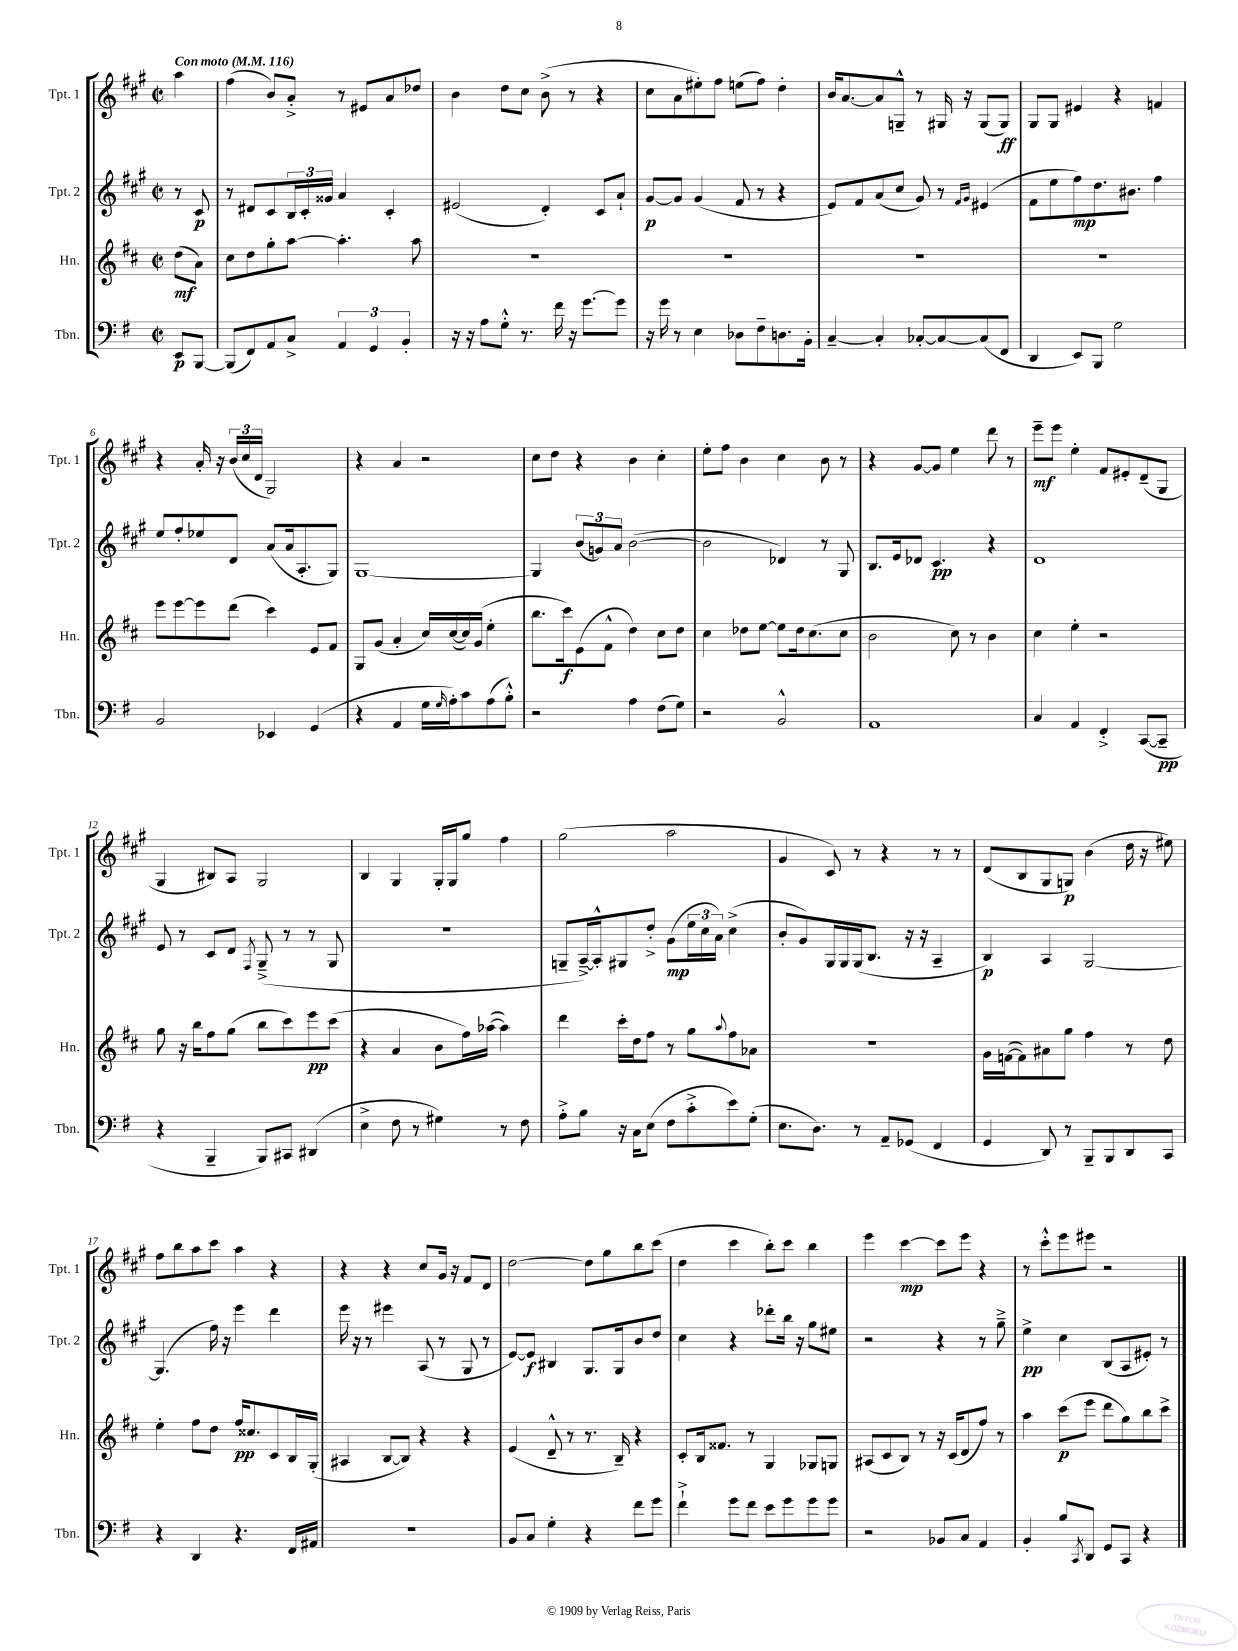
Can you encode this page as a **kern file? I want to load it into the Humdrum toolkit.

**kern	**kern	**kern	**kern
*staff4	*staff3	*staff2	*staff1
*clefF4	*clefG2	*clefG2	*clefG2
*k[f#]	*k[f#c#]	*k[f#c#g#]	*k[f#c#g#]
*M2/2	*M2/2	*M2/2	*M2/2
*met(c|)	*met(c|)	*met(c|)	*met(c|)
*MM116	*MM116	*MM116	*MM116
8EE	(8dd	8r	4aa
[8BBB	8a)	8c#	.
=	=	=	=
(8BBB]	8cc#	8r	(4ff#
8FF#)	8dd	8d#	.
8AA	8gg'	8c#	8b)
8C^	[8aa	24B	8a'^
.	.	24c#'	.
.	.	24g##	.
6AA	4.aa']	4a	8r
.	.	.	8e#
6GG	.	.	.
.	.	4c#'	8a
6BB'	.	.	.
.	8aa	.	8dd-
=	=	=	=
16r	1r	(2e#	4b
16r	.	.	.
8A	.	.	.
8G'^^	.	.	8dd
8.r	.	.	8cc#
.	.	4d')	(8b^
16f#	.	.	.
16r	.	.	8r
[8.g	.	.	.
.	.	8c#	4r
8g]	.	8a`	.
=	=	=	=
16r	1r	[8g#	8cc#
16g	.	.	.
8r	.	8g#]	8a
4E	.	(4g#	8ee#')
.	.	.	8ff#
8D-	.	8f#	(8ee
8F#~	.	8r	8ff#)
8.D	.	4r	4dd'
16BB'	.	.	.
=	=	=	=
[4C~	1r	8e)	16b
.	.	.	[8.a
.	.	8f#	.
4C']	.	(8a	8a]
.	.	8cc#	8G~^^
[8C-'	.	8g#)	8r
8C-_	.	8r	16G#
.	.	.	16r
.	.	16qqf#	.
.	.	16qqg#	.
(8C-]	.	(4e#	(8G#
8FF#	.	.	8G#)
=	=	=	=
4DD	1r	8f#	8G#
.	.	8ee	8G#
8EE)	.	8ff#)	4e#
8BBB	.	8.dd	.
2G	.	.	4r
.	.	8.b#	.
.	.	4ff#	4f
=	=	=	=
2BB	8eee	8ee	4r
.	[8eee	8ff#'	.
.	8eee]	8ee-	16a'
.	.	.	16r
.	(8ddd	8d	(24b
.	.	.	24cc#
.	.	.	24d
4EE-	4ccc#)	(8a	2G#)
.	.	16a	.
.	.	8.A'	.
(4GG	8e	.	.
.	8f#	8G#)	.
=	=	=	=
4r	8G	[1G#	4r
.	(8g	.	.
4AA	4a'	.	4a
16G	16cc#)	.	2r
16qqG	.	.	.
16A')	([16cc#	.	.
8c	16cc#])	.	.
.	(16g	.	.
(8A	4ee'	.	.
8B'^^)	.	.	.
=	=	=	=
2r	8.bb	4G#]	8cc#
.	.	.	8dd
.	16ccc#)	.	.
.	(8e	(12b	4r
.	.	12g)	.
.	8f#^^	.	.
.	.	12a	.
4A	4dd)	([2b	4b
(8F#	8cc#	.	4cc#'
8G)	8dd	.	.
=	=	=	=
2r	4cc#	2b]	8ee'
.	.	.	8ff#
.	8dd-	.	4b
.	[8ee	.	.
2BB^^	8ee]	4d-)	4cc#
.	16dd-	.	.
.	(8.cc#	.	.
.	.	8r	8b
.	8cc#	8G#	8r
=	=	=	=
1AA	2b	8.B	4r
.	.	16e	.
.	.	8d-	[8g#
.	.	4.c#	8g#]
.	8cc#)	.	4ee
.	8r	.	.
.	4b	4r	8ddd
.	.	.	8r
=	=	=	=
4C	4cc#	1d	8eee~
.	.	.	8eee
4AA	4ee'	.	4ee'
4FF#'^	2r	.	8f#
.	.	.	8e#'
([8CC	.	.	(8d~
8CC~]	.	.	8G#
=	=	=	=
4r	8gg	8e	4G#
.	16r	8r	.
.	16bb	.	.
4BBB~	8ff#	8c#	8B#)
.	(8gg	8d	8A
.	.	8qF#	.
8BBB)	8bb	(8G#~^	2G#
8CC#	8ccc#)	8r	.
(4DD#	8eee	8r	.
.	(8ccc#	8G#	.
=	=	=	=
4E^	4r	1r	4B
8F#	4a	.	4G#
8r	.	.	.
4G#)	8b	.	16G#'
.	.	.	16G#
.	16ff#)	.	8gg#
.	([16aa-	.	.
8r	4aa-])	.	4ff#
8F#	.	.	.
=	=	=	=
8A'^	4ddd	8G~	(2gg#
8B	.	[16A~^)	.
.	.	16A'^^]	.
16r	16ccc#'	8G#	.
16C	16dd	.	.
(8E	8ff#	8dd'^	.
8F#	8r	(8g#	2aa
8c'^	8gg	24ee	.
.	.	24cc#	.
.	.	24a)	.
.	8qqaa	.	.
8e)	8ff#	(4cc#^	.
(8G'	8a-	.	.
=	=	=	=
8.E	1r	8b'	4g#
.	.	8g#)	.
8.D)	.	.	.
.	.	16G#	8c#)
.	.	16G#	.
8r	.	(16G#	8r
.	.	8.B	.
8AA~	.	.	4r
(8GG-	.	16r	.
.	.	16r	.
4FF#	.	4A~	8r
.	.	.	8r
=	=	=	=
4GG	16g	4B)	(8d
.	([16f	.	.
.	8f])	.	8B
8DD)	8a#	4A	8G#
8r	8gg	.	8G)
8BBB~	4ff#	[2G#	(4b
8BBB	.	.	.
8DD	8r	.	16dd
.	.	.	16r
8CC	8dd	.	8ee#)
=	=	=	=
4r	4ee'	(4.G#]	8ff#
.	.	.	8bb
4DD	8ff#	.	8aa
.	8dd	16ff#)	8ccc#
.	.	16r	.
4.r	16ff#	4eee	4aa
.	8.cc##	.	.
.	8c#	4ddd	4r
16FF#	16B	.	.
16AA#	(16G'	.	.
=	=	=	=
1r	4A#	16eee	4r
.	.	16r	.
.	.	8r	.
.	[8B	4eee#	4r
.	8B])	.	.
.	4r	(8A	8cc#
.	.	8r	16g#
.	.	.	16r
.	4r	8G#	8f#
.	.	8r	8d
=	=	=	=
8BB	(4e	[8e)	[2dd
8C	.	8e]	.
4G'	8d~^^	4B#	.
.	8r	.	.
4r	8.r	8.G#	8dd]
.	.	.	8gg#
.	16B~)	16G#	.
8f#	4r	8b	8bb
8g	.	8dd	(8ccc#
=	=	=	=
4f#`^	8c#'	4cc#	4dd
.	16B	.	.
.	8.f##	.	.
8g	.	4r	4ccc#
8f#	8r	.	.
8e	4G	8ddd-'	8bb')
8g	.	16bb	8ccc#
.	.	16r	.
8g	8G-	8gg#	4bb
8g	8G	8ee#	.
=	=	=	=
2r	(8A#	2r	4eee
.	8c#	.	.
.	8B)	.	[4ccc#
.	8r	.	.
8BB-	16r	4r	8ccc#]
.	(16c#	.	.
8C	8d	.	8eee
4AA	8ff#)	8r	4r
.	8r	8gg#~^	.
=	=	=	=
4BB'	4aa	4ee^	8r
.	.	.	8ccc#'^^
8B	(8ccc#	4cc#	8eee
8qCC	.	.	.
8DD	8eee	.	8eee#
8GG	8ddd	(8B	2r
8CC	8gg)	8A	.
4r	8bb	8e#')	.
.	8ccc#^	8r	.
==	==	==	==
*-	*-	*-	*-
